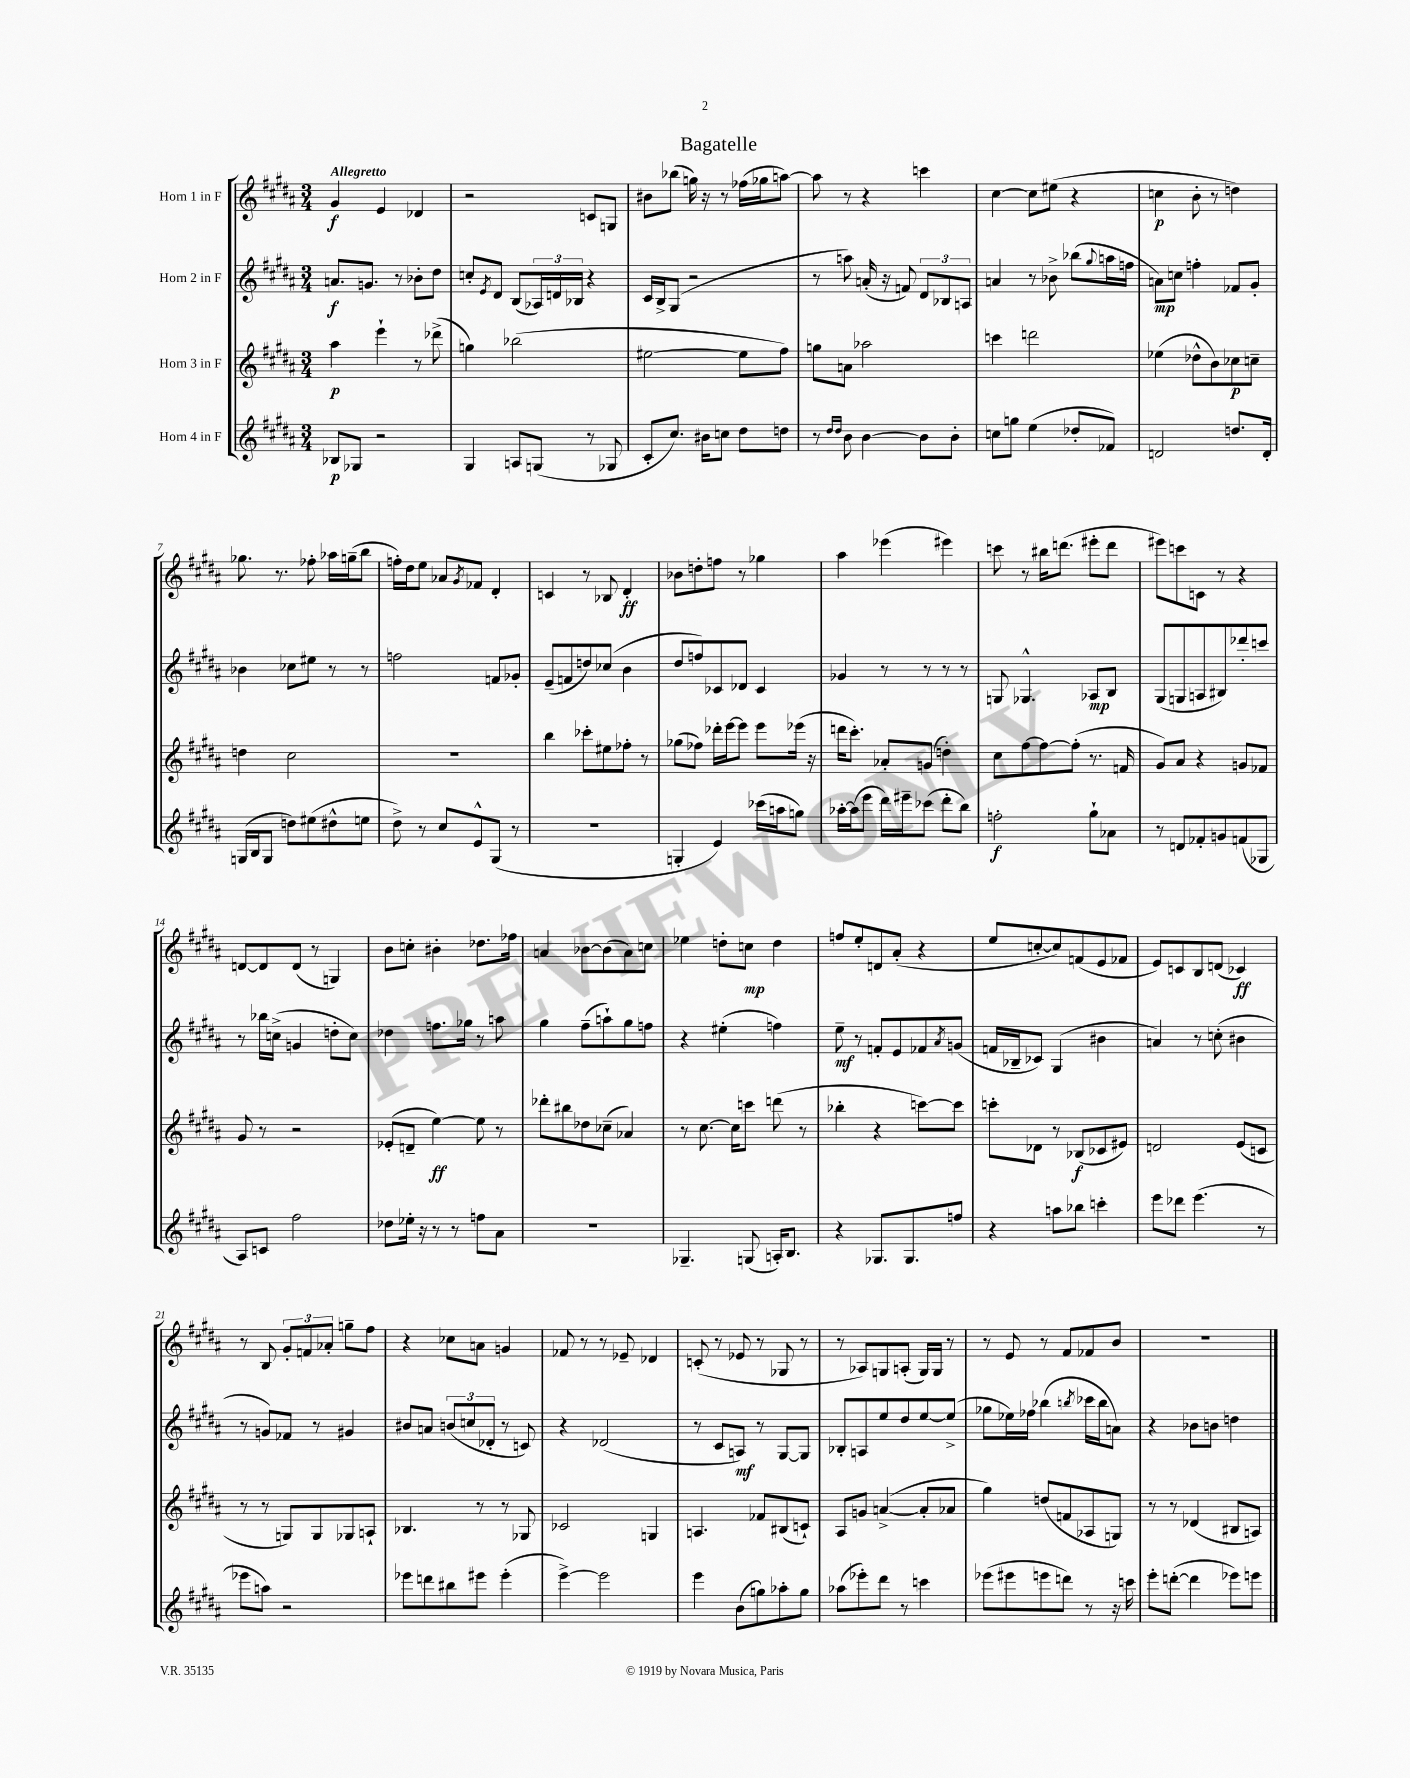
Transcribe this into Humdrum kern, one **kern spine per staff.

**kern	**dynam	**kern	**dynam	**kern	**dynam	**kern	**dynam
*part4	*part4	*part3	*part3	*part2	*part2	*part1	*part1
*staff4	*staff4	*staff3	*staff3	*staff2	*staff2	*staff1	*staff1
*I"Horn 4 in F	*	*I"Horn 3 in F	*	*I"Horn 2 in F	*	*I"Horn 1 in F	*
*clefG2	*	*clefG2	*	*clefG2	*	*clefG2	*
*k[f#c#g#d#a#]	*	*k[f#c#g#d#a#]	*	*k[f#c#g#d#a#]	*	*k[f#c#g#d#a#]	*
*M3/4	*	*M3/4	*	*M3/4	*	*M3/4	*
=1	=1	=1	=1	=1	=1	=1	=1
!	!	!	!	!	!	!LO:TX:a:B:t=Allegretto	!
8B-X/L	p	4aa#\	p	8.an/L	f	4g#/	f
8G-X/J	.	.	.	.	.	.	.
.	.	.	.	8.gn/J	.	.	.
2r	.	4eee`\	.	.	.	4e/	.
.	.	.	.	8r	.	.	.
.	.	8r	.	8b-X'\L	.	4d-X/	.
.	.	(8ddd-X^\	.	8dd#\J	.	.	.
=2	=2	=2	=2	=2	=2	=2	=2
4G#/	.	4ggn\)	.	8ccn'/L	.	2r	.
.	.	.	.	8qe/	.	.	.
.	.	.	.	8d#/J	.	.	.
8An/L	.	(2bb-X\	.	(8B/L	.	.	.
(8Gn/J	.	.	.	24A-X/L)	.	.	.
.	.	.	.	24dn/	.	.	.
.	.	.	.	24B-X/JJ	.	.	.
8r	.	.	.	4r	.	8cn/L	.
8G-X/	.	.	.	.	.	8Gn/J	.
=3	=3	=3	=3	=3	=3	=3	=3
8c#'/L	.	[2ee#X\	.	16c#/LL	.	8b#X\L	.
.	.	.	.	16B^/J	.	.	.
8.cc#/J)	.	.	.	(8G#/J	.	(8bb-X\J	.
.	.	.	.	2r	.	16ggn\)	.
16b#X\KL	.	.	.	.	.	16r	.
8ccn\J	.	.	.	.	.	8r	.
8dd#\L	.	8ee#\L]	.	.	.	(16ff-X\LL	.
.	.	.	.	.	.	16gg-X\J	.
8ddn\J	.	8ff#\J)	.	.	.	[8aan\J)	.
=4	=4	=4	=4	=4	=4	=4	=4
8r	.	8ggn\L	.	8r	.	8aa\]	.
16qqdd#/LL	.	.	.	.	.	.	.
16qqdd#/JJ	.	.	.	.	.	.	.
8b\	.	8an\J	.	8aan\)	.	8r	.
[4b\	.	2aa-X\	.	(16an'/	.	4r	.
.	.	.	.	16r	.	.	.
.	.	.	.	8fn/)	.	.	.
8b\L]	.	.	.	12d#/L	.	4cccn\	.
.	.	.	.	12B-X/	.	.	.
8b'\J	.	.	.	.	.	.	.
.	.	.	.	12An/J	.	.	.
=5	=5	=5	=5	=5	=5	=5	=5
8ccn\L	.	4cccn\	.	4an/	.	[4cc#\	.
8ggn\J	.	.	.	.	.	.	.
(4ee\	.	2dddn\	.	8r	.	8cc#\L]	.
.	.	.	.	8b-X^\	.	(8ee#X\J	.
8dd-X'/L	.	.	.	(8bb-X\L	.	4r	.
.	.	.	.	8qqgg#/	.	.	.
8f-X/J)	.	.	.	16aan\L	.	.	.
.	.	.	.	16ffn\JJ	.	.	.
=6	=6	=6	=6	=6	=6	=6	=6
2dn/	.	(4ee-X\	.	8an\L)	mp	4ccn\	p
.	.	.	.	8ccn\J	.	.	.
.	.	8dd-X^^\L	.	4ffn'\	.	8b'\	.
.	.	8b\)	.	.	.	8r	.
8.ddn/L	.	8cc-X\	p	8f-X/L	.	4ddn\)	.
.	.	8ccn~\J	.	8g#'/J	.	.	.
16d'/Jk	.	.	.	.	.	.	.
!!LO:LB:g=z
=7	=7	=7	=7	=7	=7	=7	=7
(16Gn/LL	.	4ddn\	.	4b-X\	.	8.gg-X\	.
16B/J	.	.	.	.	.	.	.
8G/J	.	.	.	.	.	.	.
.	.	.	.	.	.	8.r	.
8ddn\L)	.	2cc#\	.	8cc-X\L	.	.	.
(8ee#X\	.	.	.	8ee#X\J	.	8ff-X'\	.
8dd#X^^\	.	.	.	8r	.	16aa-X\LL	.
.	.	.	.	.	.	(16ggn~\J	.
8een\J	.	.	.	8r	.	8bb\J	.
=8	=8	=8	=8	=8	=8	=8	=8
8dd#^\)	.	2.r	.	2ffn\	.	16ffn'\LL)	.
.	.	.	.	.	.	16dd#\J	.
8r	.	.	.	.	.	8ee\J	.
8cc#/L	.	.	.	.	.	8a-X/L	.
.	.	.	.	.	.	8qg#/	.
8e^^/	.	.	.	.	.	8f-X/J	.
(8G#/J	.	.	.	8fn/L	.	4d#'/	.
8r	.	.	.	8g-X'/J	.	.	.
=9	=9	=9	=9	=9	=9	=9	=9
2.r	.	4bb\	.	(8e~/L	.	4cn/	.
.	.	.	.	8fn/	.	.	.
.	.	8ccc-X'\L	.	8ddn/)	.	8r	.
.	.	8ee#X\	.	(8cc-X/J	.	8B-X/	.
.	.	8ff-X'\J	.	4b\	.	4d#'/	ff
.	.	8r	.	.	.	.	.
=10	=10	=10	=10	=10	=10	=10	=10
4Gn'/	.	(8gg-X\L	.	8dd#/L	.	8b-X\L	.
.	.	8ff-X\J)	.	8ffn/)	.	8ddn'\	.
4e/)	.	16ddd-X'\LL	.	8c-X/	.	8ffn\J	.
.	.	[16eee\J	.	.	.	.	.
.	.	8eee\J]	.	8d-X/J	.	8r	.
(16ccc-X\LL	.	8eee\L	.	4c-/	.	4gg-X\	.
16aan\J	.	.	.	.	.	.	.
8ggn\J)	.	(16eee-X\Jk	.	.	.	.	.
.	.	16r	.	.	.	.	.
=11	=11	=11	=11	=11	=11	=11	=11
[16aa-X'\LL	.	16dddn\KL	.	4g-X/	.	4aa#\	.
(16aa-\J]	.	8.ccc#'\J)	.	.	.	.	.
8eee\J	.	.	.	.	.	.	.
16ddd#\LL)	.	8a-X'/L	.	8r	.	(4eee-X\	.
16eee#X~\J	.	.	.	.	.	.	.
(8ccc-X\J	.	(8gn/J	.	8r	.	.	.
8ddd#'\L	.	4ddn'\)	.	8r	.	4eee#X\)	.
8bb\J)	.	.	.	8r	.	.	.
=12	=12	=12	=12	=12	=12	=12	=12
2ffn'\	f	8cc#\L	.	8Gn/	.	8cccn\	.
.	.	[8ff#\	.	4.G-X^^/	.	8r	.
.	.	8ff#\_	.	.	.	16bb#X\KL	.
.	.	.	.	.	.	(8.dddn\J	.
.	.	(8ff#'\J]	.	.	.	.	.
8gg#`\L	.	8.r	.	8A-X/L	mp	8eee#X'\L	.
8a-X\J	.	.	.	8B/J	.	8ddd\J	.
.	.	16fn/	.	.	.	.	.
=13	=13	=13	=13	=13	=13	=13	=13
8r	.	8g#/L)	.	(8G#/L	.	8eee#X\L)	.
8dn/L	.	8a#/J	.	8Gn/	.	8cccn\	.
8f-X'/	.	4r	.	8An/	.	8cn\J	.
8gn/	.	.	.	8B#X/)	.	8r	.
(8fn/	.	8gn/L	.	8ddd-X'/	.	4r	.
8G-X/J	.	8f-X/J	.	8cccn/J	.	.	.
!!LO:LB:g=z
=14	=14	=14	=14	=14	=14	=14	=14
8A#/L)	.	8g#/	.	8r	.	[8dn/L	.
8cn/J	.	8r	.	16bb-X\LL	.	8d/]	.
.	.	.	.	(16ccn^\JJ	.	.	.
2ff#\	.	2r	.	4gn/	.	(8d/J	.
.	.	.	.	.	.	8r	.
.	.	.	.	8ddn'\L	.	4Gn/)	.
.	.	.	.	8cc\J)	.	.	.
=15	=15	=15	=15	=15	=15	=15	=15
8dd-X\L	.	(8e-X'/L	.	4dd-X\	.	8b\L	.
16ee-X'\Jk	.	8dn~/J	.	.	.	8ccn'\J	.
16r	.	.	.	.	.	.	.
8r	.	[4ee\)	ff	8.ffn\L	.	4b#X'\	.
8r	.	.	.	.	.	.	.
.	.	.	.	16gg-X\Jk	.	.	.
8ffn\L	.	8ee\]	.	8r	.	8.dd-X\L	.
8a#\J	.	8r	.	8aan\	.	.	.
.	.	.	.	.	.	16ff-X\Jk	.
=16	=16	=16	=16	=16	=16	=16	=16
2.r	.	8ddd-X'\L	.	4gg#\	.	4an/	.
.	.	8bb#X\	.	.	.	.	.
.	.	8dd-X\	.	(8ff#~\L	.	[8b-X\L	.
.	.	(8cc-X~\J	.	8aan`\)	.	(8b-\]	.
.	.	4a-X/)	.	8gg#\	.	8a\)	.
.	.	.	.	8ffn\J	.	8ccn\J	.
=17	=17	=17	=17	=17	=17	=17	=17
4.G-X~/	.	8r	.	4r	.	4ee-X\	.
.	.	[8.cc#\	.	.	.	.	.
.	.	.	.	(4ee#X'\	.	8ddn'\L	.
.	.	16cc#\KL]	.	.	.	.	.
(8Gn/	.	8cccn\J	.	.	.	8ccn\J	mp
16An'/KL)	.	(8dddn\	.	4ffn\)	.	4dd\	.
8.B/J	.	.	.	.	.	.	.
.	.	8r	.	.	.	.	.
=18	=18	=18	=18	=18	=18	=18	=18
4r	.	4bb-X'\	.	8ee~\	mf	8ffn/L	.
.	.	.	.	8r	.	8ee'/	.
8.G-X/L	.	4r	.	8fn'/L	.	8dn/	.
.	.	.	.	8e/	.	(8a#'/J	.
8.G-/	.	.	.	.	.	.	.
.	.	[8cccn\L)	.	8f-X/	.	4r	.
.	.	.	.	8qa#/	.	.	.
8ffn/J	.	8ccc\J]	.	(8gn/J	.	.	.
=19	=19	=19	=19	=19	=19	=19	=19
4r	.	8cccn'\L	.	16fn/LL	.	8ee/L	.
.	.	.	.	16B-X~/J	.	.	.
.	.	8d-X\J	.	8c-X/J)	.	[8ccn'/	.
8aan\L	.	8r	.	(4G#/	.	8cc/])	.
8bb-X\J	.	(8B-X/L	f	.	.	(8fn/	.
4cccn'\	.	8c-X/	.	4b#X\	.	8e/	.
.	.	8e#X/J)	.	.	.	8f-X/J	.
=20	=20	=20	=20	=20	=20	=20	=20
8eee\L	.	2dn/	.	4an/)	.	8e/L)	.
8ddd-X\J	.	.	.	.	.	8cn/	.
(4.eee\	.	.	.	8r	.	8B/	.
.	.	.	.	(8ccn'\	.	(8dn/J	.
.	.	(8e/L	.	4b#X\	.	4c-X/)	ff
8r	.	8cn/J	.	.	.	.	.
!!LO:LB:g=z
=21	=21	=21	=21	=21	=21	=21	=21
8eee-X\L	.	8r	.	8r	.	8r	.
8aan\J)	.	8r	.	8gn/L)	.	8B/	.
2r	.	8Gn/L)	.	8f-X/J	.	12g#'/L	.
.	.	.	.	.	.	12fn/	.
.	.	8G/	.	8r	.	.	.
.	.	.	.	.	.	12a-X'/J	.
.	.	8G-X/	.	4g#X/	.	8ggn~\L	.
.	.	8An`/J	.	.	.	8ff#\J	.
=22	=22	=22	=22	=22	=22	=22	=22
8eee-X\L	.	4.B-X/	.	8b#X/L	.	4r	.
8dddn\	.	.	.	8an/J	.	.	.
8bb#X\	.	.	.	(12bn/L	.	8cc-X\L	.
.	.	.	.	12ccn/	.	.	.
8eee#X\J	.	8r	.	.	.	8an\J	.
.	.	.	.	12d-X'/J	.	.	.
(4eee#'\	.	8r	.	8r	.	4gn/	.
.	.	8G-X/	.	8cn/)	.	.	.
=23	=23	=23	=23	=23	=23	=23	=23
[4eee^\)	.	2c-X/	.	4r	.	8f-X/	.
.	.	.	.	.	.	8r	.
2eee\]	.	.	.	(2d-X/	.	8r	.
.	.	.	.	.	.	8e-X~/	.
.	.	4Gn/	.	.	.	4d-X/	.
=24	=24	=24	=24	=24	=24	=24	=24
4eee\	.	4.An/	.	8r	.	(8cn'/	.
.	.	.	.	8c#/L	.	8r	.
(8b\L	.	.	.	8An/J)	mf	8e-X/	.
8ggn\)	.	8f-X/L	.	8r	.	8r	.
8aa-X'\	.	(8B#X/	.	[8G#/L	.	8G-X/	.
8gg\J	.	8cn`/J)	.	8G#/J]	.	8r	.
=25	=25	=25	=25	=25	=25	=25	=25
(8aa-X\L	.	8A#/L	.	8B-X'/L	.	8r	.
8eee-X'\)	.	8gn/J	.	8An/	.	8A-X/L)	.
8ddd#\J	.	([4an^/	.	8ee/	.	8Gn/	.
8r	.	.	.	8dd#/	.	(8An'/J	.
4cccn\	.	8a'/L]	.	[8ee/	.	16G/LL)	.
.	.	.	.	.	.	16G/JJ	.
.	.	8a-X/J	.	(8ee^/J]	.	8r	.
=26	=26	=26	=26	=26	=26	=26	=26
(8eee-X\L	.	4gg#\)	.	8gg-X\L	.	8r	.
8eee#X\	.	.	.	16ee-X\L)	.	8e/	.
.	.	.	.	16ff-X\JJ	.	.	.
8eeen\	.	(8ddn/L	.	(4bb-X\	.	8r	.
8dddn\J)	.	8fn/	.	.	.	8f#/L	.
.	.	.	.	8qbbn/	.	.	.
8r	.	8A-X/	.	16ccc-X\LL	.	8f-X/	.
.	.	.	.	16bb\J	.	.	.
16r	.	8Gn/J)	.	8an\J)	.	8b/J	.
16cccn\	.	.	.	.	.	.	.
=27	=27	=27	=27	=27	=27	=27	=27
8eee'\L	.	8r	.	4r	.	2.r	.
([8dddn'\J	.	8r	.	.	.	.	.
4ddd\]	.	(4d-X/	.	8b-X\L	.	.	.
.	.	.	.	8bn\J	.	.	.
8eee-X\L)	.	8B#X/L	.	4ddn\	.	.	.
8eeen\J	.	8An/J)	.	.	.	.	.
==	==	==	==	==	==	==	==
*-	*-	*-	*-	*-	*-	*-	*-
